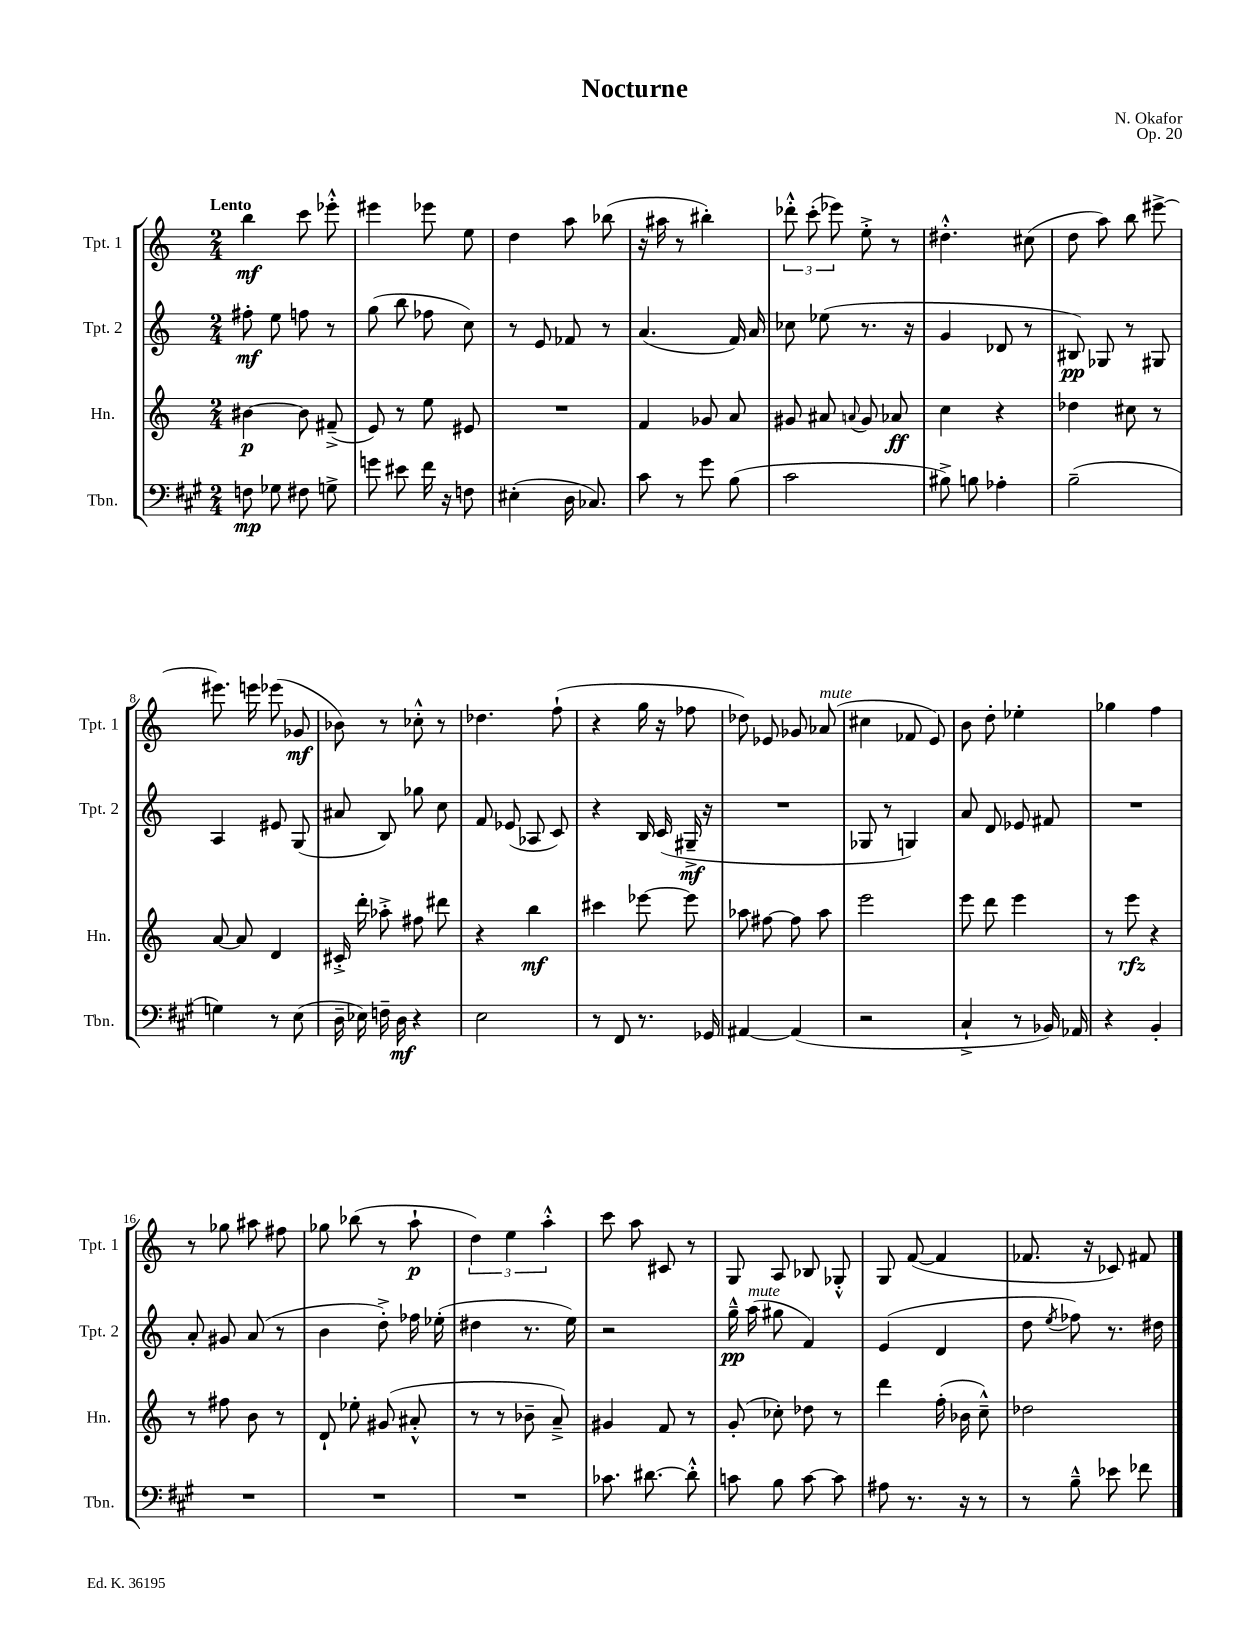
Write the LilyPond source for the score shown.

\header { title = "Nocturne" composer = "N. Okafor" opus = "Op. 20" }
<<
\new StaffGroup <<
\new Staff = "s0" \with { instrumentName = "Tpt. 1" shortInstrumentName = "Tpt. 1" } {
    \clef treble \key c \major \numericTimeSignature \time 2/4 \tempo "Lento"
    \autoBeamOff b''4\mf c'''8 ees'''8-.-^ |
    eis'''4 ees'''8 e''8 |
    d''4 a''8 bes''8( |
    r16 ais''16 r8 bis''4-.) |
    \tuplet 3/2 { des'''8-.-^ c'''8-.( ees'''8) } e''8-.-> r8 |
    dis''4.-.-^ cis''8( |
    d''8 a''8) b''8 eis'''8~-> |
    eis'''8. e'''16 ees'''8( ges'8\mf |
    bes'8) r8 ces''8-.-^ r8 |
    des''4. f''8-!( |
    r4 g''16 r16 fes''8 |
    des''8) ees'8 ges'8 aes'8^\markup { \italic "mute" }( |
    cis''4 fes'8 e'8) |
    b'8 d''8-. ees''4-. |
    ges''4 f''4 |
    r8 ges''8 ais''8 fis''8 |
    ges''8 bes''8( r8 a''8-!\p |
    \tuplet 3/2 { d''4) e''4 a''4-.-^ } |
    c'''8 a''8 cis'8 r8 |
    g8 a8 bes8 ges8-.-^ |
    g8 f'8~( f'4 |
    fes'8. r16 ces'8) fis'8 \bar "|." |
}
\new Staff = "s1" \with { instrumentName = "Tpt. 2" shortInstrumentName = "Tpt. 2" } {
    \clef treble \key c \major \numericTimeSignature \time 2/4
    \autoBeamOff fis''8-.\mf e''8 f''8 r8 |
    g''8( b''8 fes''8 c''8) |
    r8 e'8 fes'8 r8 |
    a'4.( f'16) a'16 |
    ces''8 ees''8( r8. r16 |
    g'4 des'8 r8 |
    bis8\pp) ges8 r8 gis8 |
    a4 eis'8 g8( |
    ais'8 b8) ges''8 c''8 |
    f'8 ees'8( aes8 c'8) |
    r4 b16 c'16( gis16--->\mf r16 |
    R2 |
    ges8 r8 g4) |
    a'8 d'8 ees'8 fis'8 |
    R2 |
    a'8-. gis'8 a'8( r8 |
    b'4 d''8-.->) fes''16 ees''16-.( |
    dis''4 r8. e''16) |
    r2 |
    g''16---^\pp a''16^\markup { \italic "mute" }( gis''8 f'4) |
    e'4( d'4 |
    d''8 \acciaccatura { e''8 } fes''8) r8. dis''16 \bar "|." |
}
\new Staff = "s2" \with { instrumentName = "Hn." shortInstrumentName = "Hn." } {
    \clef treble \key c \major \numericTimeSignature \time 2/4
    \autoBeamOff bis'4~\p bis'8 fis'8--->( |
    e'8) r8 e''8 eis'8 |
    R2 |
    f'4 ges'8 a'8 |
    gis'8 ais'8 \appoggiatura { a'8 } gis'8 aes'8\ff |
    c''4 r4 |
    des''4 cis''8 r8 |
    a'8~ a'8 d'4 |
    cis'16-.-> d'''16-. aes''8-.-> fis''8 dis'''8 |
    r4 b''4\mf |
    cis'''4 ees'''8~ ees'''8 |
    aes''8 fis''8~ fis''8 aes''8 |
    e'''2 |
    e'''8 d'''8 e'''4 |
    r8 e'''8\rfz r4 |
    r8 fis''8 b'8 r8 |
    d'8-! ees''8-. gis'8( ais'8-.-^ |
    r8 r8 bes'8-- a'8--->) |
    gis'4 f'8 r8 |
    g'8-.( ces''8-.) des''8 r8 |
    d'''4 f''16-.( bes'16 c''8---^) |
    des''2 \bar "|." |
}
\new Staff = "s3" \with { instrumentName = "Tbn." shortInstrumentName = "Tbn." } {
    \clef bass \key a \major \numericTimeSignature \time 2/4
    \autoBeamOff f8\mp ges8 fis8 g8-> |
    g'8 eis'8 fis'16 r16 f8 |
    eis4-.( d16 ces8.) |
    cis'8 r8 gis'8 b8( |
    cis'2 |
    bis8->) b8 aes4-. |
    b2--( |
    g4) r8 e8( |
    d16-- ees16) f16-- d16\mf r4 |
    e2 |
    r8 fis,8 r8. ges,16 |
    ais,4~ ais,4( |
    r2 |
    cis4-!-> r8 bes,16) aes,16 |
    r4 b,4-. |
    R2 |
    R2 |
    R2 |
    ces'8. dis'8.~ dis'8-.-^ |
    c'8 b8 c'8~ c'8 |
    ais8 r8. r16 r8 |
    r8 b8---^ ees'8 fes'8 \bar "|." |
}
>>
>>
